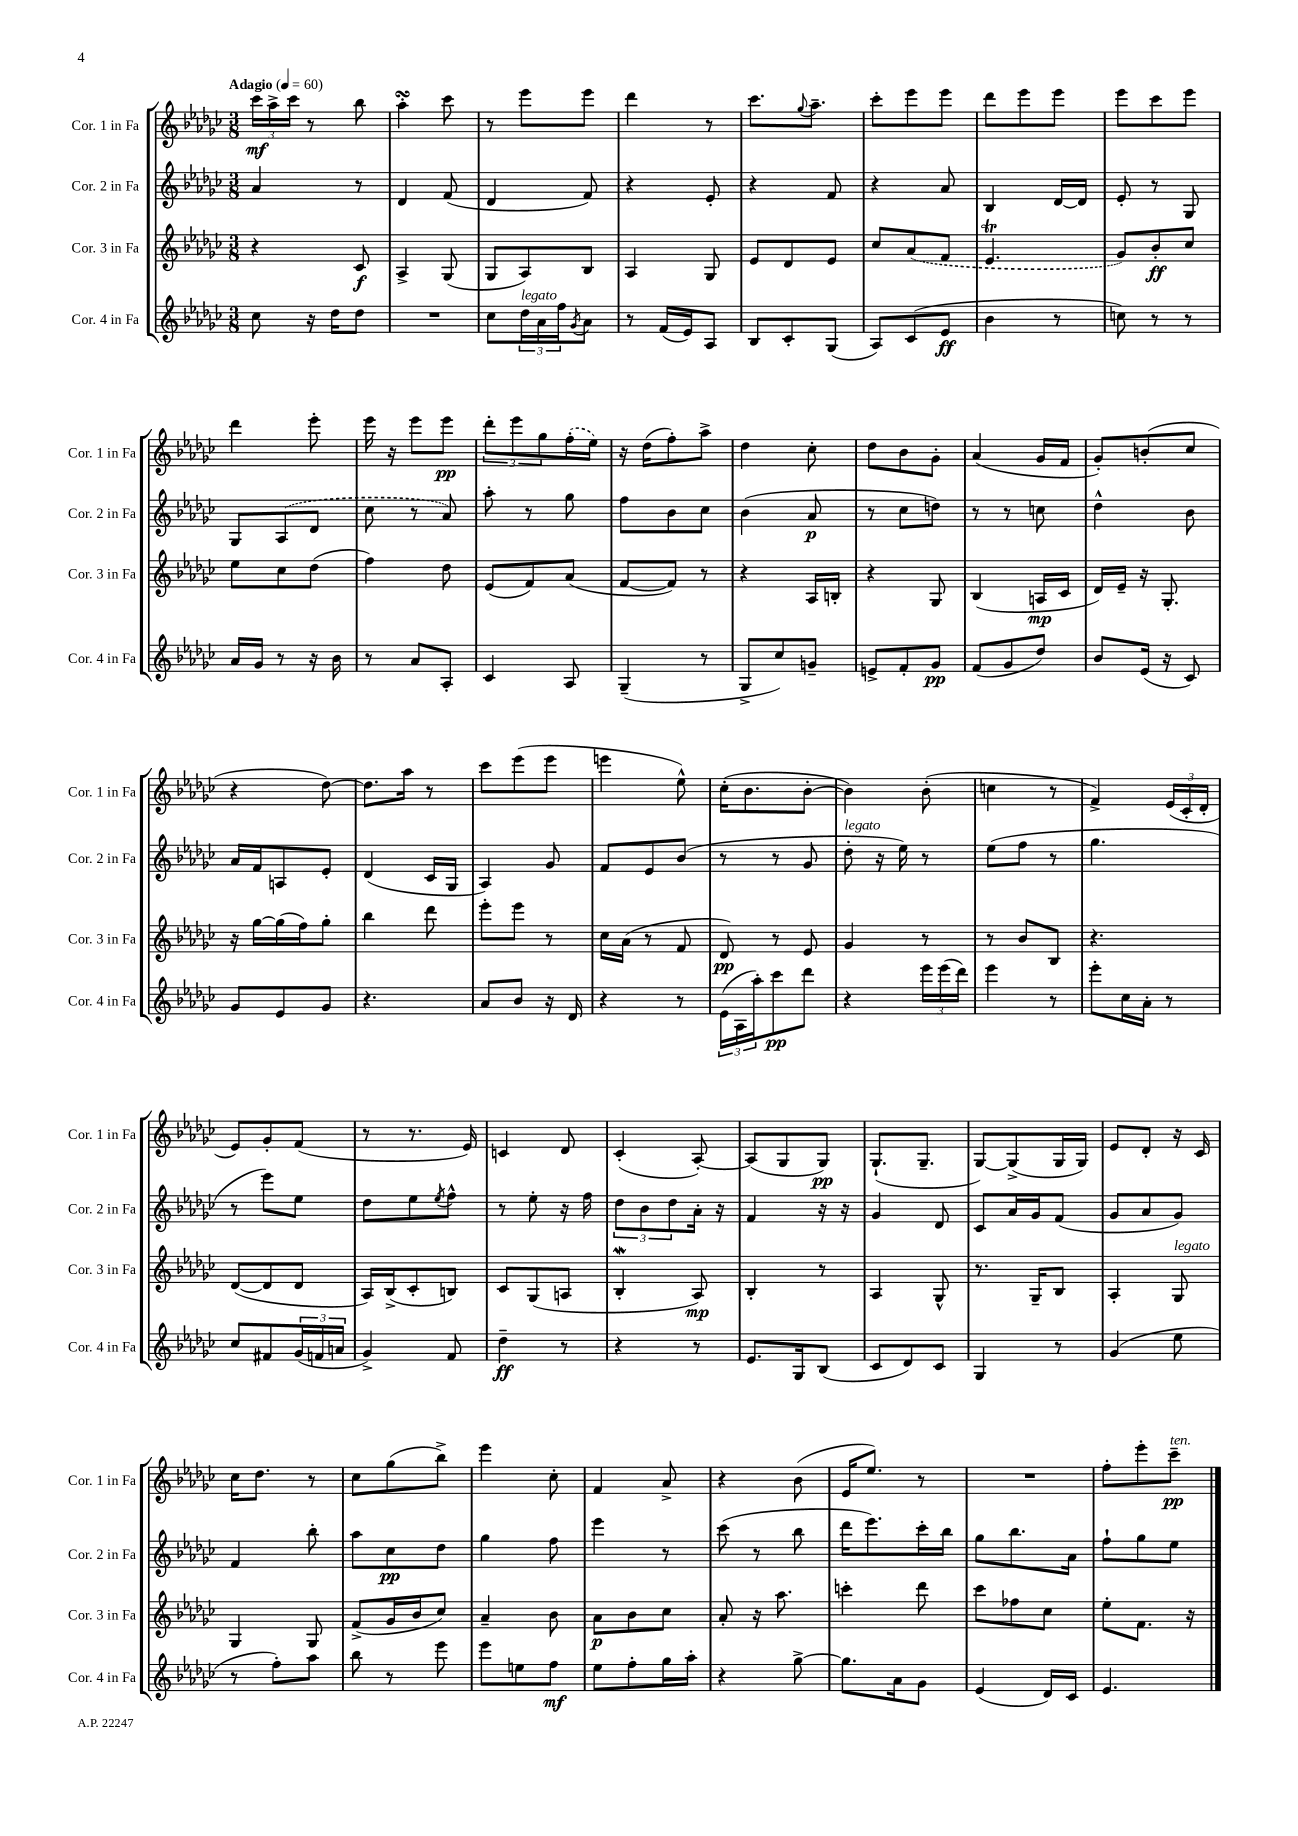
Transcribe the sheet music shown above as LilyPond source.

<<
\new StaffGroup <<
\new Staff = "s0" \with { instrumentName = "Cor. 1 in Fa" shortInstrumentName = "Cor. 1 in Fa" } {
    \clef treble \key ges \major \numericTimeSignature \time 3/8 \tempo "Adagio" 4 = 60
    \tuplet 3/2 { ces'''16\mf aes''16-> ces'''16 } r8 bes''8 |
    aes''4-.\turn ces'''8 |
    r8 ees'''8 ees'''8 |
    des'''4 r8 |
    ces'''8. \appoggiatura { ges''8 } aes''8.-- |
    ces'''8-. ees'''8 ees'''8 |
    des'''8 ees'''8 ees'''8 |
    ees'''8 ces'''8 ees'''8 |
    des'''4 ees'''8-. |
    ees'''16 r16 ees'''8 ees'''8\pp |
    \tuplet 3/2 { des'''8-. ees'''8 ges''8 } \once \slurDashed f''16-.( ees''16) |
    r16 des''16( f''8-.) aes''8-> |
    des''4 ces''8-. |
    des''8 bes'8 ges'8-. |
    aes'4( ges'16 f'16 |
    ges'8-.) b'8-.( ces''8 |
    r4 des''8~) |
    des''8. aes''16 r8 |
    ces'''8 ees'''8( ees'''8 |
    e'''4 ees''8-^) |
    ces''16-.( bes'8. bes'8~-. |
    bes'4) bes'8-.( |
    c''4 r8 |
    f'4->) \tuplet 3/2 { ees'16( ces'16-. des'16-. } |
    ees'8) ges'8-. f'8( |
    r8 r8. ees'16) |
    c'4 des'8 |
    ces'4-.( aes8~-.) |
    aes8( ges8 ges8\pp) |
    ges8.-!( ges8.-- |
    ges8~) ges8->( ges16 ges16) |
    ees'8 des'8-. r16 ces'16 |
    ces''16 des''8. r8 |
    ces''8 ges''8( bes''8->) |
    ees'''4 ces''8-. |
    f'4 aes'8-> |
    r4 bes'8( |
    ees'16 ees''8.) r8 |
    R4. |
    f''8-. ees'''8-. ces'''8--\pp^\markup { \italic "ten." } \bar "|." |
}
\new Staff = "s1" \with { instrumentName = "Cor. 2 in Fa" shortInstrumentName = "Cor. 2 in Fa" } {
    \clef treble \key ges \major \numericTimeSignature \time 3/8
    aes'4 r8 |
    des'4 f'8( |
    des'4 f'8) |
    r4 ees'8-. |
    r4 f'8 |
    r4 aes'8 |
    bes4 des'16~ des'16 |
    ees'8-. r8 ges8 |
    ges8 \once \slurDashed aes8( des'8 |
    ces''8 r8 aes'8) |
    aes''8-. r8 ges''8 |
    f''8 bes'8 ces''8 |
    bes'4( aes'8\p |
    r8 ces''8 d''8) |
    r8 r8 c''8 |
    des''4-^ bes'8 |
    aes'16 f'16 a8 ees'8-. |
    des'4( ces'16 ges16 |
    aes4) ges'8 |
    f'8 ees'8 bes'8( |
    r8 r8 ges'8 |
    des''8-.^\markup { \italic "legato" } r16 ees''16) r8 |
    ees''8( f''8 r8 |
    ges''4. |
    r8 ees'''8) ees''8 |
    des''8 ees''8 \acciaccatura { ees''8 } f''8-^ |
    r8 ees''8-. r16 f''16 |
    \tuplet 3/2 { des''8 bes'8 des''8 } aes'16-. r16 |
    f'4 r16 r16 |
    ges'4 des'8 |
    ces'8 aes'16 ges'16 f'8( |
    ges'8 aes'8 ges'8) |
    f'4 bes''8-. |
    aes''8 ces''8\pp des''8 |
    ges''4 f''8 |
    ees'''4 r8 |
    ces'''8( r8 bes''8 |
    des'''16 ees'''8.) ces'''16-. bes''16 |
    ges''8 bes''8. aes'16 |
    f''8-! ges''8 ees''8 \bar "|." |
}
\new Staff = "s2" \with { instrumentName = "Cor. 3 in Fa" shortInstrumentName = "Cor. 3 in Fa" } {
    \clef treble \key ges \major \numericTimeSignature \time 3/8
    r4 ces'8\f |
    aes4-> ges8( |
    ges8 aes8) bes8 |
    aes4 ges8 |
    ees'8 des'8 ees'8 |
    ces''8 \once \slurDashed aes'8( f'8 |
    ees'4.\trill |
    ges'8) bes'8-.\ff ces''8 |
    ees''8 ces''8 des''8( |
    f''4) des''8 |
    ees'8( f'8) aes'8( |
    f'8~ f'8) r8 |
    r4 aes16 b16-. |
    r4 ges8 |
    bes4( a16\mp ces'16 |
    des'16) ees'16-- r16 ges8.-. |
    r16 ges''16~ ges''16( f''16) ges''8-. |
    bes''4 des'''8 |
    ees'''8-. ees'''8 r8 |
    ces''16 aes'16( r8 f'8 |
    des'8\pp) r8 ees'8 |
    ges'4 r8 |
    r8 bes'8 bes8 |
    r4. |
    des'8~( des'8 des'8 |
    aes16) bes16->( ces'8-. b8) |
    ces'8 ges8( a8 |
    bes4-.\mordent aes8\mp) |
    bes4-. r8 |
    aes4 ges8-^ |
    r8. ges16-- bes8 |
    aes4-. ges8^\markup { \italic "legato" } |
    ges4 ges8 |
    f'8->( ges'16 bes'16 ces''8) |
    aes'4-- bes'8 |
    aes'8\p bes'8 ces''8 |
    aes'8-. r16 aes''8. |
    c'''4-. des'''8 |
    ces'''8 fes''8 ces''8 |
    ees''8-. f'8. r16 \bar "|." |
}
\new Staff = "s3" \with { instrumentName = "Cor. 4 in Fa" shortInstrumentName = "Cor. 4 in Fa" } {
    \clef treble \key ges \major \numericTimeSignature \time 3/8
    ces''8 r16 des''16 des''8 |
    R4. |
    ces''8 \tuplet 3/2 { des''16^\markup { \italic "legato" } aes'16 f''16 } \acciaccatura { ges'8 } aes'8 |
    r8 f'16( ees'16) aes8 |
    bes8 ces'8-. ges8( |
    aes8) ces'8( ees'8\ff |
    bes'4 r8 |
    c''8) r8 r8 |
    aes'16 ges'16 r8 r16 bes'16 |
    r8 aes'8 aes8-. |
    ces'4 aes8 |
    ges4--( r8 |
    ges8-> ces''8) g'8-- |
    e'8-> f'8-. ges'8\pp |
    f'8( ges'8 des''8) |
    bes'8 ees'16( r16 ces'8) |
    ges'8 ees'8 ges'8 |
    r4. |
    aes'8 bes'8 r16 des'16 |
    r4 r8 |
    \tuplet 3/2 { ees'16( aes16 aes''16-.) } ces'''8\pp des'''8 |
    r4 \tuplet 3/2 { ees'''16 ees'''16( des'''16) } |
    ees'''4 r8 |
    ees'''8-. ces''16 aes'16-. r8 |
    ces''8 fis'8 \tuplet 3/2 { ges'16( f'16 a'16 } |
    ges'4->) f'8 |
    des''4--\ff r8 |
    r4 r8 |
    ees'8. ges16 bes8( |
    ces'8 des'8) ces'8 |
    ges4 r8 |
    ges'4( ees''8 |
    r8 f''8-.) aes''8 |
    bes''8 r8 ees'''8 |
    ees'''8 e''8 f''8\mf |
    ees''8 f''8-. ges''16 aes''16-. |
    r4 ges''8~-> |
    ges''8. aes'16 ges'8 |
    ees'4( des'16) ces'16 |
    ees'4. \bar "|." |
}
>>
>>
\layout { \context { \Score \remove "Bar_number_engraver" } }
